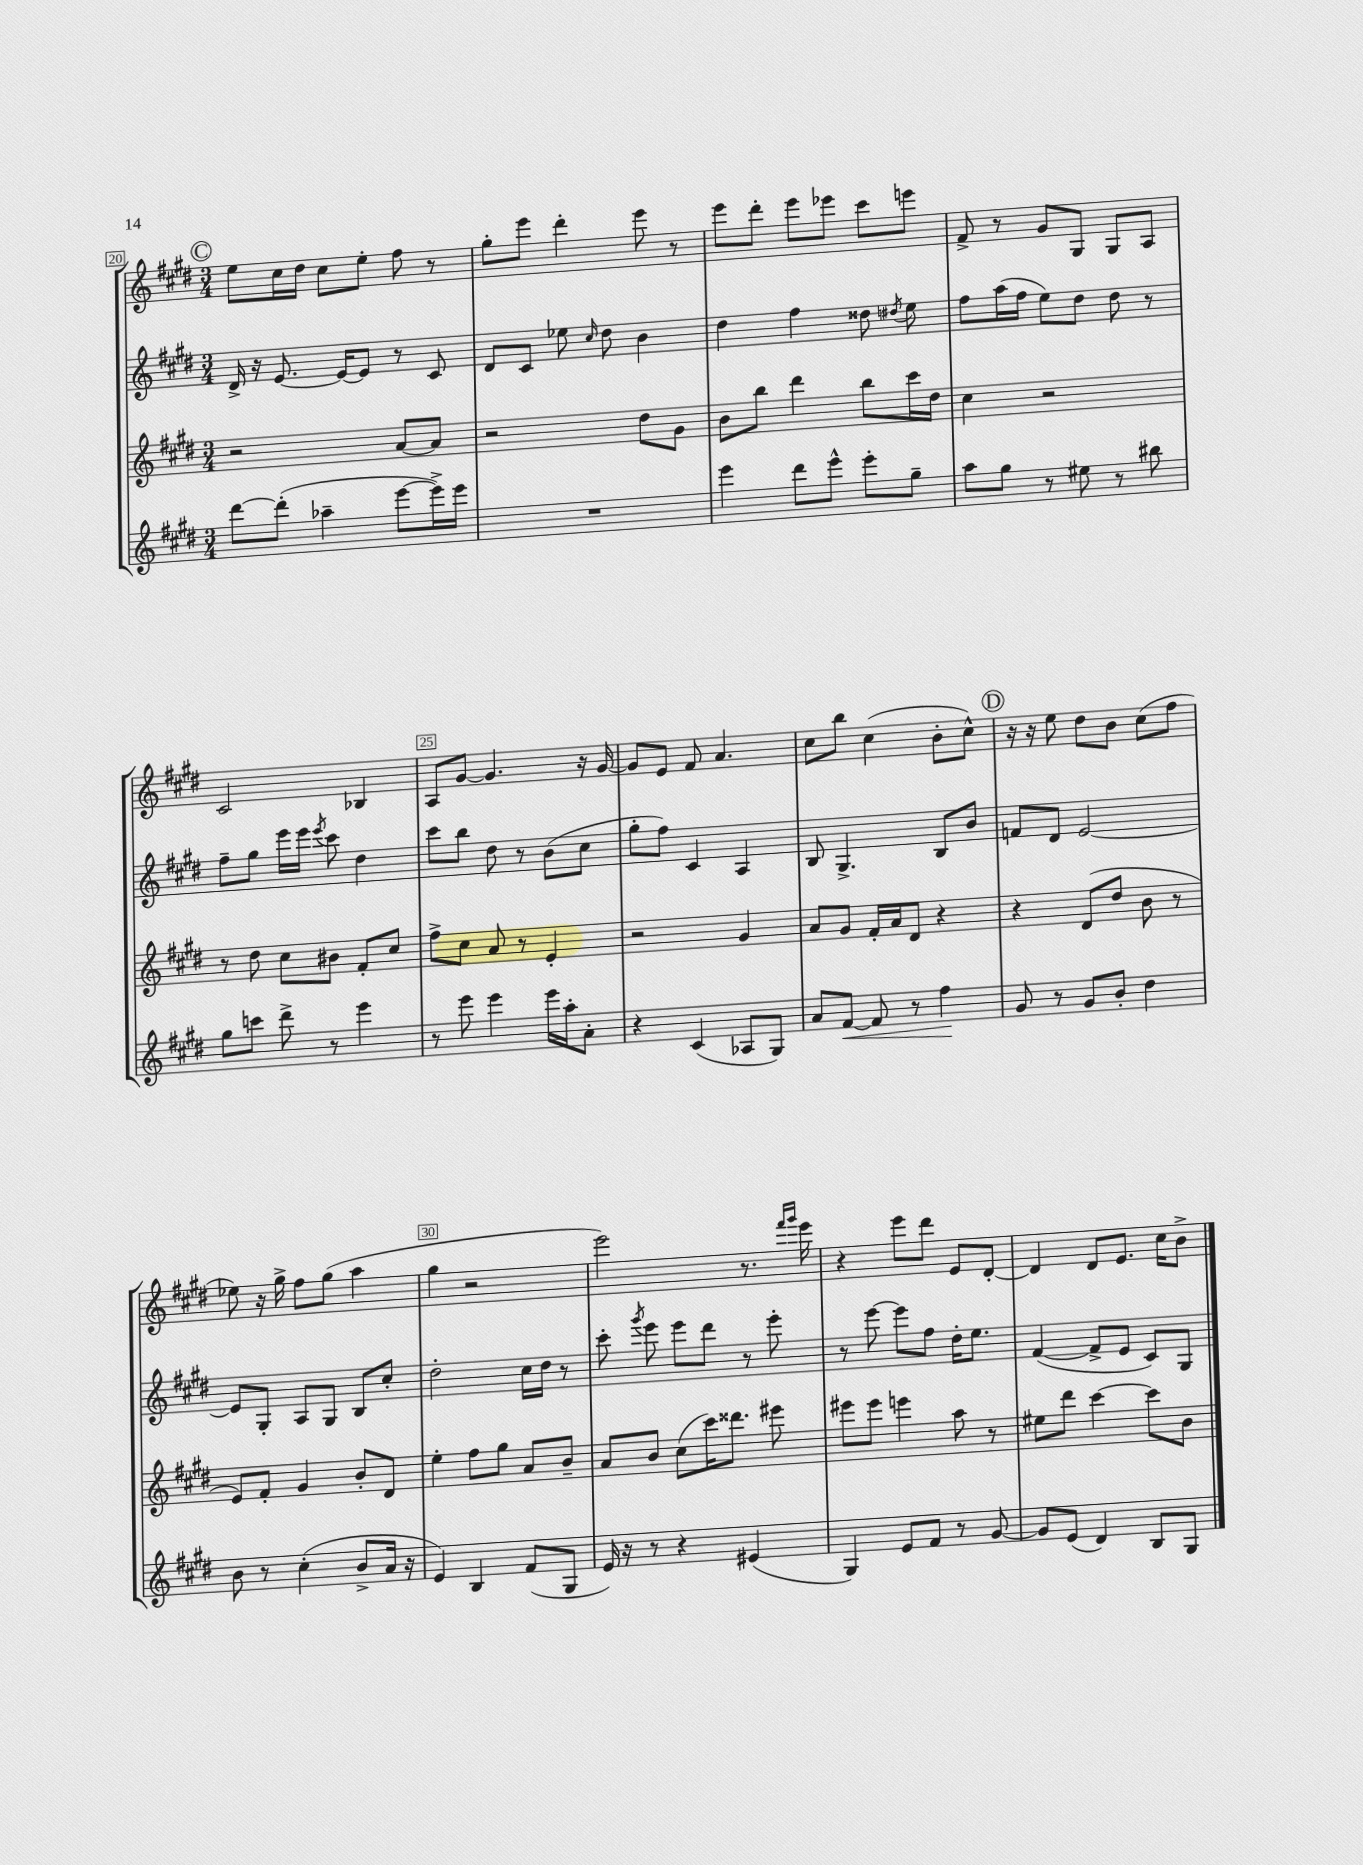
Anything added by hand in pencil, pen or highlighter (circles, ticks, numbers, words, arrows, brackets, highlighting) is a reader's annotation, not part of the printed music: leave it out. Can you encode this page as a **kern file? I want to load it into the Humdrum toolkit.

**kern	**kern	**kern	**kern
*staff4	*staff3	*staff2	*staff1
*clefG2	*clefG2	*clefG2	*clefG2
*k[f#c#g#d#]	*k[f#c#g#d#]	*k[f#c#g#d#]	*k[f#c#g#d#]
*M3/4	*M3/4	*M3/4	*M3/4
[8ddd#\L	2r	16d#^/	8ee\L
.	.	16r	.
(8ddd#'\]J	.	[8.e/	16cc#\L
.	.	.	16dd#\JJ
4aa-~\	.	.	8cc#\L
.	.	16e/_LK	.
.	.	8e/]J	8ee'\J
[8eee\L	[8a/L	8r	8ff#\
16eee^\]L)	8a/]J	8c#/	8r
16eee\JJ	.	.	.
=	=	=	=
2.r	2r	8d#/L	8gg#'\L
.	.	8c#/J	8eee\J
.	.	8ee-\	4ddd#'\
.	.	16qqcc#/	.
.	.	8dd#\	.
.	8dd#\L	4b\	8eee\
.	8g#\J	.	8r
=	=	=	=
4eee\	8b\L	4dd#\	8eee\L
.	8bb\J	.	8ddd#'\J
8ddd#\L	4ddd#\	4ff#\	8eee\L
8eee^^\J	.	.	8eee-\J
8eee'\L	8bb\L	8dd##\	8ccc#\L
.	.	8qdd#/	.
8gg#~\J	16ccc#\L	8ee\	8eee\J
.	16dd#\JJ	.	.
=	=	=	=
8aa\L	4cc#\	8ff#\L	8f#^/
8gg#\J	.	(16aa\L	8r
.	.	16ff#\JJ	.
8r	2r	8ee\L)	8g#/L
8ee#\	.	8dd#\J	8G#/J
8r	.	8dd#\	8G#/L
8bb#\	.	8r	8A/J
=	=	=	=
8gg#\L	8r	8ff#~\L	2c#/
8ccc\J	8dd#\	8gg#\J	.
8ddd#^\	8cc#\L	16eee\LL	.
.	.	16eee\JJ	.
.	.	8qeee/	.
8r	8b#\J	8ccc#\	.
4eee\	8f#'/L	4dd#\	4B-/
.	8cc#/J	.	.
=	=	=	=
8r	8ff#^\L	8ccc#\L	8A/L
8eee\	8cc#\J	8bb\J	[8g#/J
4eee\	8a/	8dd#\	4.g#/]
.	8r	8r	.
16eee\LL	4e'/	(8b\L	.
16aa'\J	.	.	.
8a'\J	.	8cc#\J	16r
.	.	.	[16g#/
=	=	=	=
4r	2r	8gg#'\L	8g#/]L
.	.	8ff#\J)	8e/J
(4c#/	.	4c#/	8f#/
.	.	.	4.a/
8A-/L	4g#/	4A/	.
8G#/J)	.	.	.
=	=	=	=
8a/L	8a/L	8B/	8cc#\L
[8f#/J	8g#/J	4.G#^/	8bb\J
8f#/]	16f#'/LL	.	(4cc#\
.	16a/J	.	.
8r	8d#/J	.	.
4ff#\	4r	8B/L	8b'\L
.	.	8b/J	8cc#^^\J)
=	=	=	=
8g#/	4r	8f/L	16r
.	.	.	16r
8r	.	8d#/J	8ee\
8g#/L	(8d#/L	[2e/	8dd#\L
8b'/J	8dd#/J	.	8b\J
4dd#\	8b\	.	(8cc#\L
.	8r	.	8ff#\J
=	=	=	=
8b\	8e/L)	8e/]L	8ee-\)
8r	8f#'/J	8G#'/J	16r
.	.	.	16gg#^\
(4cc#'\	4g#/	8A/L	8ff#\L
.	.	8G#/J	(8gg#\J
8b^/L	8b'/L	8B/L	4aa\
16a/Jk	8d#/J	8cc#'/J	.
16r	.	.	.
=	=	=	=
4e/)	4ee'\	2dd#'\	4gg#\
4B/	8ff#\L	.	2r
.	8gg#\J	.	.
(8f#/L	8a/L	16cc#\LL	.
.	.	16dd#\JJ	.
8G#/J	8b~/J	8r	.
=	=	=	=
16e/)	8a/L	8ccc#'\	2eee\)
16r	.	.	.
.	.	8qggg#/	.
8r	8b/J	8eee\	.
4r	(8cc#\L	8eee\L	.
.	16ccc#\K)	8ddd#\J	.
.	8.ddd##\J	.	.
(4e#/	.	8r	8.r
.	8eee#\	8eee'\	.
.	.	.	16qqfff#/LL
.	.	.	16qqggg#/JJ
.	.	.	16eee\
=	=	=	=
4G#/)	8eee#\L	8r	4r
.	8eee#\J	[8eee\	.
8e/L	4eee\	8eee\]L	8eee\L
8f#/J	.	8ff#\J	8ddd#\J
8r	8aa\	16dd#'\LK	8e/L
.	.	8.ee\J	.
[8g#/	8r	.	[8d#'/J
=	=	=	=
8g#/]L	8ee#\L	([4f#/	4d#/]
(8e/J	8ddd#\J	.	.
4d#/)	[4ccc#\	8f#^/]L	8d#/L
.	.	8e/J	8.e/J
8B/L	8ccc#\]L	8c#/L)	.
.	.	.	16cc#\LK
8G#/J	8b\J	8G#/J	8b^\J
==	==	==	==
*-	*-	*-	*-
